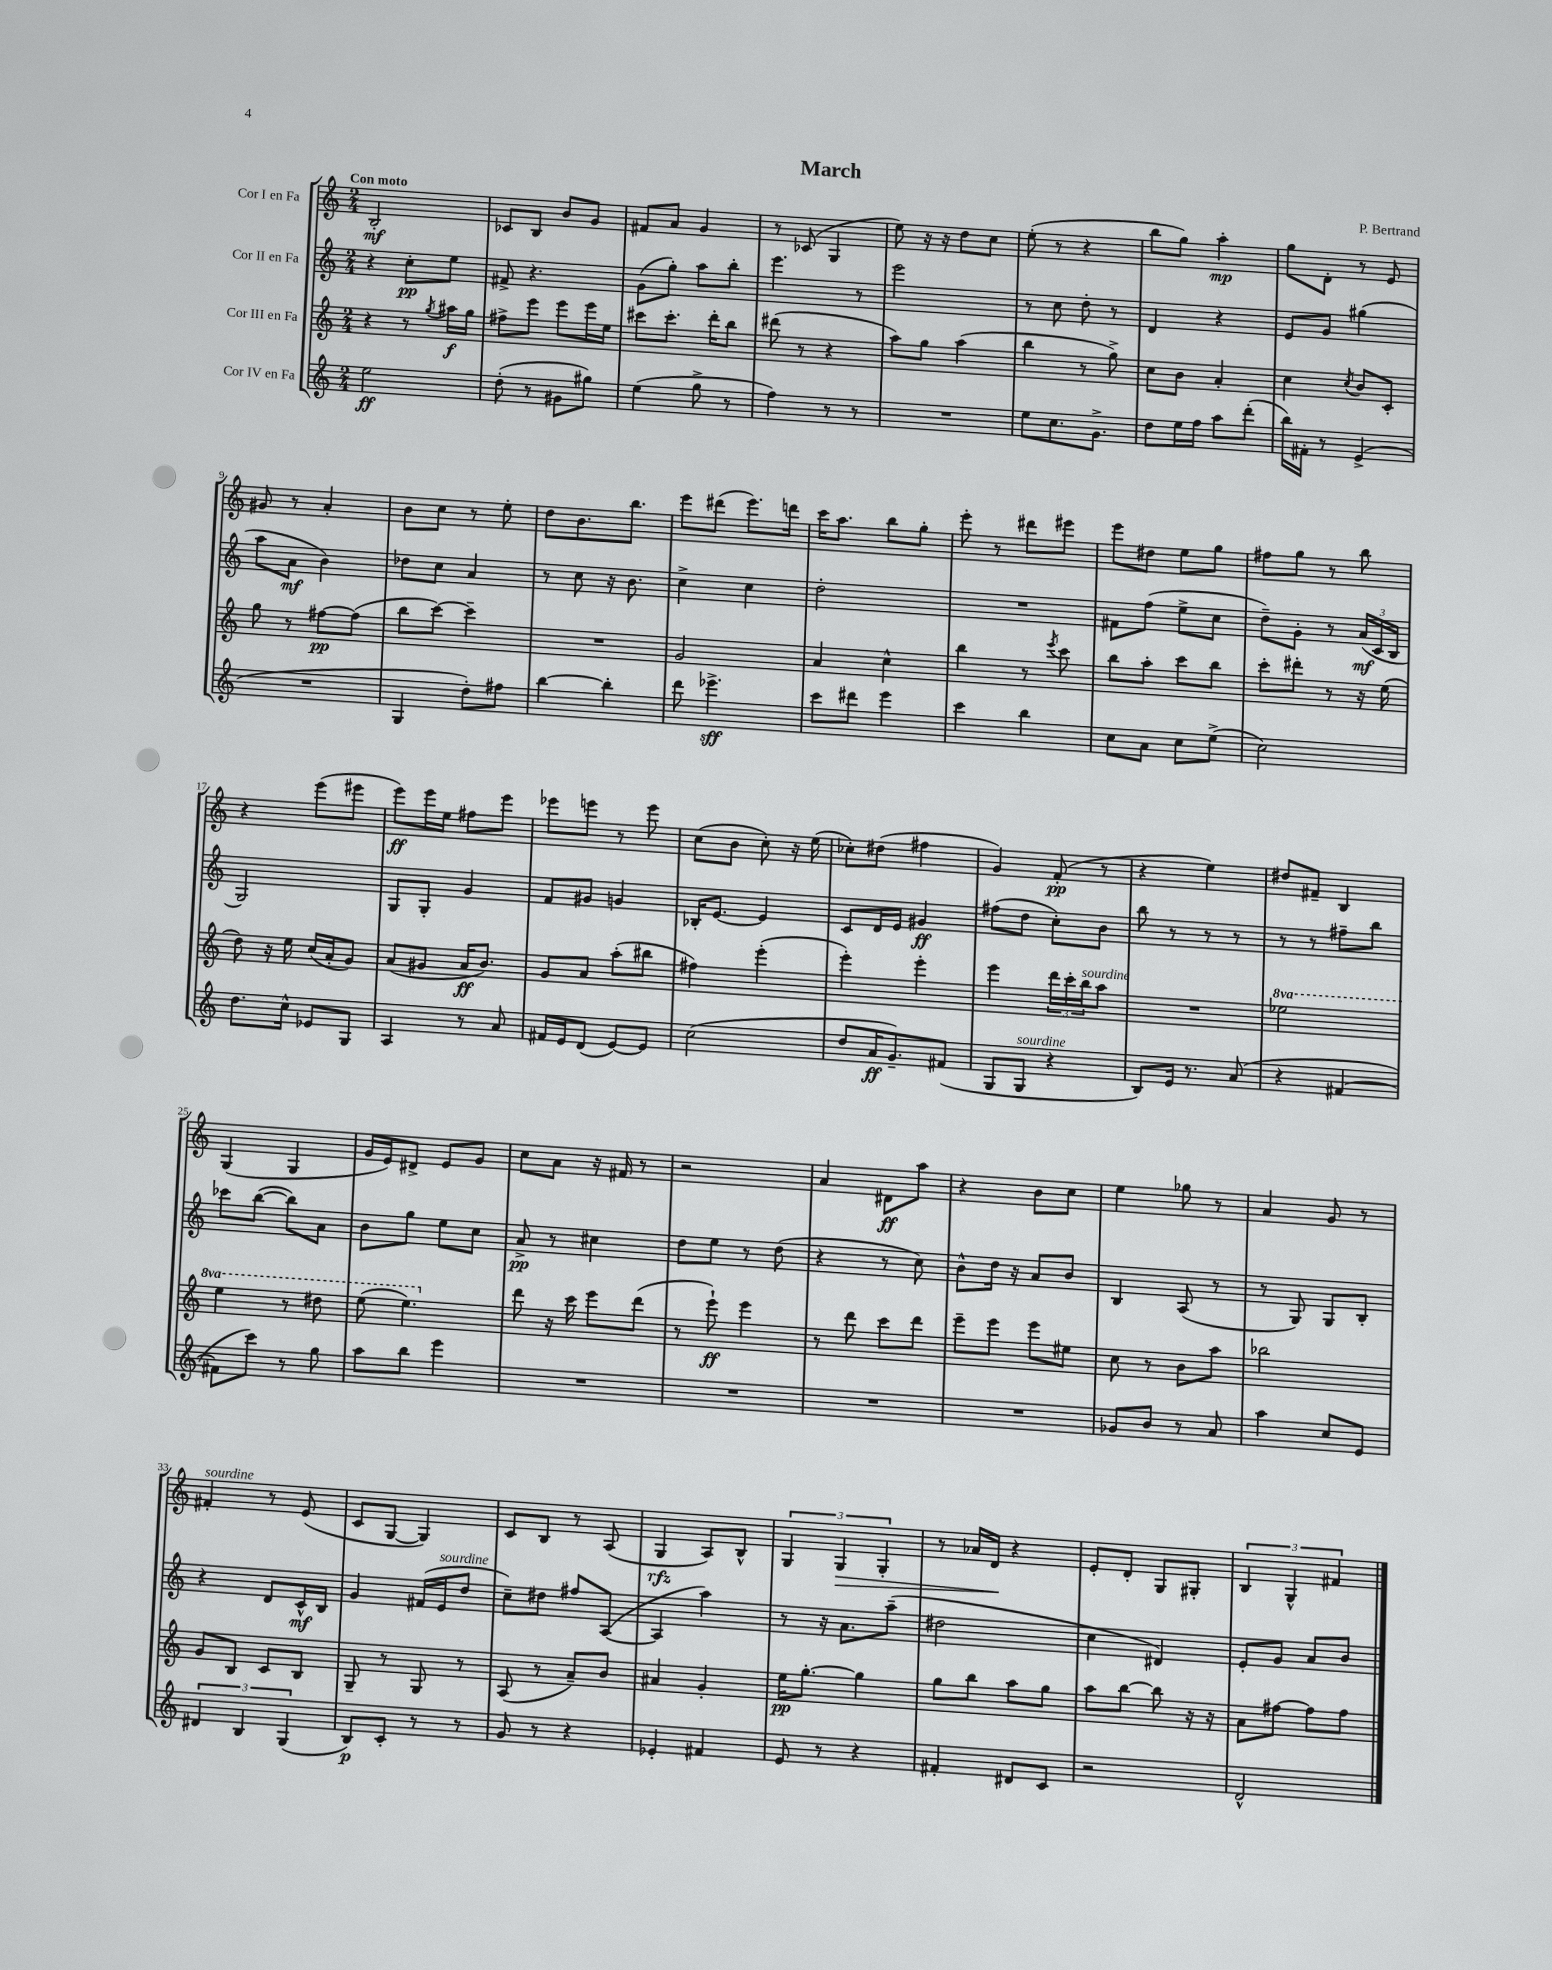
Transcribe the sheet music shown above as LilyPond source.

\header { title = "March" composer = "P. Bertrand" }
<<
\new StaffGroup <<
\new Staff = "s0" \with { instrumentName = "Cor I en Fa" } {
    \clef treble \key c \major \numericTimeSignature \time 2/4 \tempo "Con moto"
    b2-.\mf |
    ces'8 b8 b'8 g'8 |
    fis'8 a'8 g'4 |
    r8 ces'8( g4 |
    e''8) r16 r16 d''8 c''8 |
    e''8-.( r8 r4 |
    b''8 g''8) a''4-.\mp |
    g''8 d'8-. r8 e'8 |
    gis'8 r8 a'4-. |
    b'8 c''8 r8 e''8-. |
    d''8 b'8. b''8. |
    e'''8 dis'''8( e'''8.) d'''16 |
    c'''16 a''8. b''8 g''8-. |
    e'''8-. r8 dis'''8 eis'''8 |
    e'''8 dis''8 e''8 g''8 |
    fis''8 g''8 r8 b''8 |
    r4 e'''8( eis'''8 |
    e'''8\ff) e'''16 e''16 fis''8 e'''8 |
    ees'''8 e'''8 r8 e'''8 |
    c''8( b'8 c''8-.) r16 e''16( |
    ces''8-.) dis''8( fis''4 |
    g'4) f'8-.\pp( r8 |
    r4 e''4) |
    dis''8 fis'8-- b4 |
    g4( g4 |
    g'16 e'16) dis'8-> e'8 g'8 |
    c''8 a'8 r16 fis'16 r8 |
    r2 |
    a'4 dis'8\ff a''8 |
    r4 b'8 c''8 |
    e''4 ges''8 r8 |
    a'4 g'8 r8 |
    fis'4-.^\markup { \italic "sourdine" } r8 e'8( |
    c'8 g8~ g4) |
    c'8 b8 r8 a8( |
    g4\rfz a8) b8-^ |
    \tuplet 3/2 { g4 g4\> g4-. } |
    r8 aes'16 d'16\! r4 |
    e'8-. d'8-. g8 gis8-. |
    \tuplet 3/2 { b4 g4-^ fis'4 } \bar "|." |
}
\new Staff = "s1" \with { instrumentName = "Cor II en Fa" } {
    \clef treble \key c \major \numericTimeSignature \time 2/4
    r4 c''8-.\pp e''8 |
    fis'8-> r4. |
    g'8( g''8-.) a''8 b''8-. |
    e'''4. r8 |
    e'''2 |
    r8 c''8 d''8-. r8 |
    d'4 r4 |
    e'8 g'8 gis''4( |
    a''8 a'8\mf b'4) |
    des''8 c''8 a'4 |
    r8 c''8 r16 b'8. |
    c''4-> c''4 |
    d''2-. |
    R2 |
    fis'8 f''8( e''8-> c''8 |
    d''8--) g'8-. r8 \tuplet 3/2 { a'16\mf( c'16 b16 } |
    g2) |
    g8 g8-. g'4 |
    f'8 gis'8 g'4 |
    bes16-. e'8.~ e'4 |
    c'8 d'16 e'16 gis'4\ff |
    fis''8( d''8 c''8-.) b'8 |
    b''8 r8 r8 r8 |
    r8 r8 fis''8-- b''8 |
    ces'''8 b''8~( b''8) a'8 |
    b'8 g''8 e''8 c''8 |
    a'8->\pp r8 cis''4 |
    d''8 e''8 r8 d''8( |
    r4 r8 c''8) |
    b'8-^ d''16 r16 a'8 b'8 |
    b4 a8( r8 |
    r8 g8) g8 b8-. |
    r4 d'8 c'16-^\mf b16 |
    g'4 fis'16( e'16^\markup { \italic "sourdine" } d''8 |
    c''8--) dis''8 fis''8 a8~( |
    a4 a''4) |
    r8 r16 a'8. a''8--( |
    dis''2 |
    c''4 dis'4) |
    e'8-. g'8 a'8 b'8 \bar "|." |
}
\new Staff = "s2" \with { instrumentName = "Cor III en Fa" } {
    \clef treble \key c \major \numericTimeSignature \time 2/4 \set Staff.ottavationMarkups = #ottavation-simple-ordinals
    r4 r8 \acciaccatura { g''8 } ais''16\f g''16 |
    fis''8-> e'''8 e'''8 e'''16 e''16 |
    cis'''8 cis'''8.-. d'''16-. b''8 |
    dis'''8( r8 r4 |
    a''8) g''8 a''4( |
    b''4 r8 g''8->) |
    c''8 b'8 a'4-. |
    c''4 \acciaccatura { c''8 } b'8 c'8-. |
    g''8 r8 fis''8~\pp fis''8( |
    b''8 c'''8~) c'''4-- |
    R2 |
    g'2 |
    a'4 c''4-^ |
    b''4 r8 \acciaccatura { e'''8 } c'''8 |
    b''8 a''8-. c'''8 b''8 |
    c'''8-. dis'''8-. r8 r16 e''16( |
    d''8) r16 e''16 c''16( a'16-. g'8) |
    a'8( gis'8 a'16\ff b'8.) |
    g'8 a'8 a''8-.( bis''8 |
    fis''4) e'''4-.( |
    e'''4-.) e'''4-. |
    e'''4 \tuplet 3/2 { d'''16 c'''16-. b''16^\markup { \italic "sourdine" } } a''8 |
    R2 |
    \ottava #1 ees'''2 |
    e'''4 r8 dis'''8 |
    e'''8( e'''4.) \ottava #0 |
    d'''8 r16 c'''16 e'''8 d'''8( |
    r8 e'''8-!\ff) e'''4 |
    r8 d'''8 c'''8 d'''8 |
    e'''8-- e'''8 e'''8 eis''8 |
    c''8 r8 b'8 a''8 |
    bes''2 |
    g'8 b8 c'8 b8 |
    g8-- r8 g8 r8 |
    a8( r8 a'8--) b'8 |
    ais'4 g'4-. |
    e''16\pp g''8.~-. g''4 |
    g''8 b''8 a''8 g''8 |
    a''8 b''8~ b''8 r16 r16 |
    a'8 fis''8~ fis''8 fis''8 \bar "|." |
}
\new Staff = "s3" \with { instrumentName = "Cor IV en Fa" } {
    \clef treble \key c \major \numericTimeSignature \time 2/4
    e''2\ff |
    d''8-.( r8 gis'8 gis''8) |
    e''4( g''8-> r8 |
    f''4) r8 r8 |
    R2 |
    e''8 c''8. g'8.-> |
    d''8 e''16 f''16 a''8 d'''8-.( |
    b''16) fis'16-. r8 e'4->( |
    R2 |
    g4 d''8-.) fis''8 |
    b''4~ b''4-. |
    d'''8 ees'''4.->\sff |
    c'''8 dis'''8 e'''4 |
    c'''4 b''4 |
    c''8 a'8 c''8 e''8->( |
    c''2) |
    d''8. c''16-^ ees'8 g8 |
    a4 r8 a'8 |
    fis'16 e'16 d'8( e'8~) e'8 |
    c''2( |
    d''8 a'16\ff g'8.--) fis'8( |
    g8 g8^\markup { \italic "sourdine" } r4 |
    b8) e'16 r8. a'8( |
    r4 fis'4~ |
    fis'8 c'''8) r8 g''8 |
    a''8 b''8 e'''4 |
    R2 |
    R2 |
    R2 |
    R2 |
    ges'8 b'8 r8 a'8 |
    a''4 c''8 e'8 |
    \tuplet 3/2 { dis'4 b4 g4( } |
    b8\p) c'8-. r8 r8 |
    g'8 r8 r4 |
    ees'4-. fis'4 |
    e'8 r8 r4 |
    fis'4-. dis'8 c'8 |
    r2 |
    d'2-^ \bar "|." |
}
>>
>>
